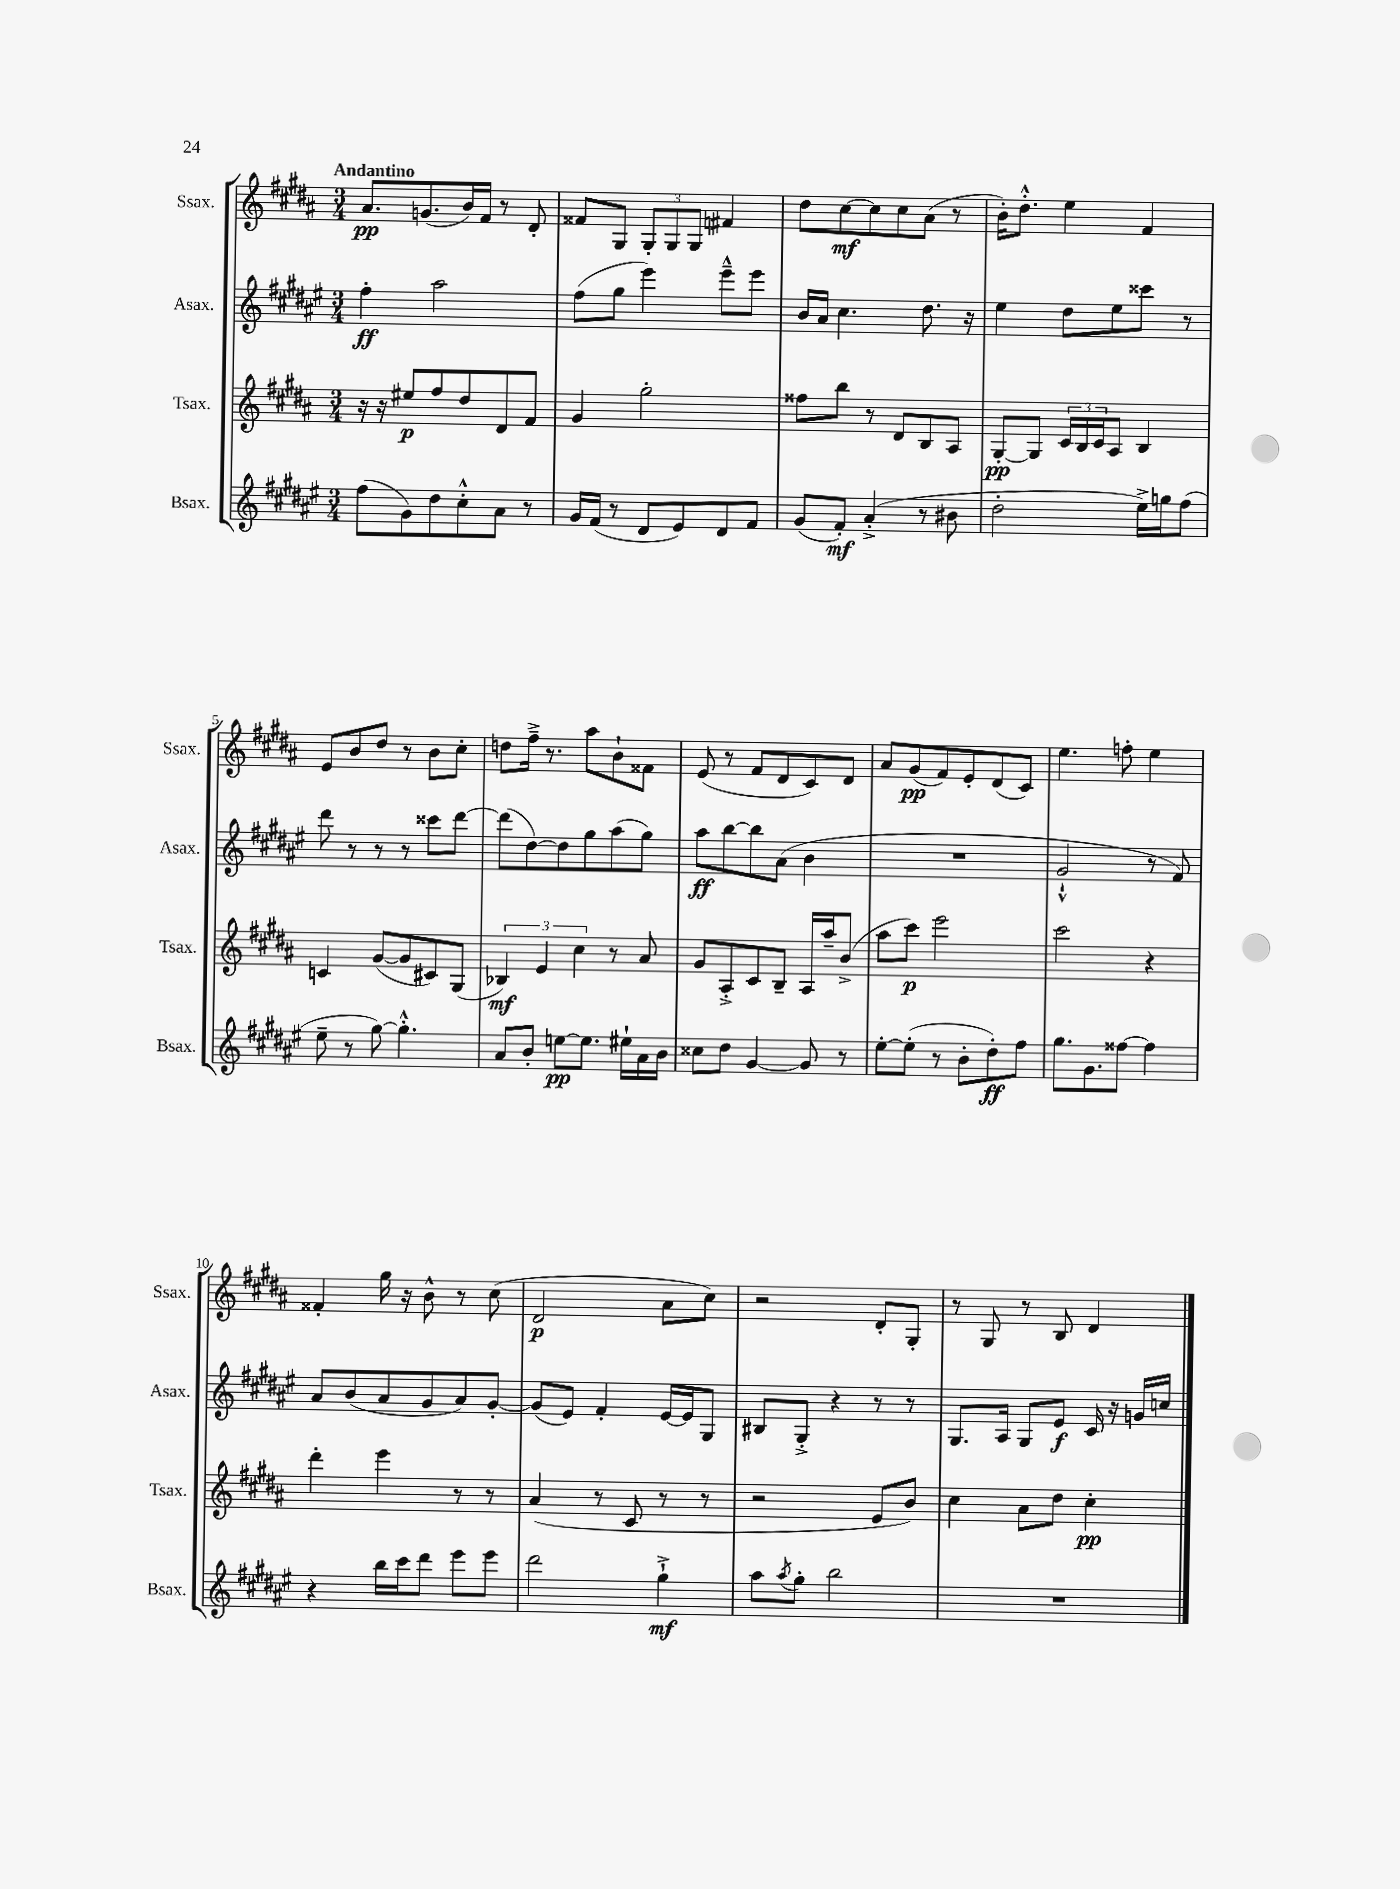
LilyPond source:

<<
\new StaffGroup <<
\new Staff = "s0" \with { instrumentName = "Ssax." shortInstrumentName = "Ssax." } {
    \clef treble \key b \major \numericTimeSignature \time 3/4 \tempo "Andantino"
    ais'8.\pp g'8.( b'16) fis'16 r8 dis'8-. |
    fisis'8 gis8 \tuplet 3/2 { gis8-. gis8 gis8 } fis'4 |
    dis''8 cis''8~\mf cis''8 cis''8 ais'8( r8 |
    b'16-.) dis''8.-.-^ e''4 fis'4 |
    e'8 b'8 dis''8 r8 b'8 cis''8-. |
    d''8 fis''16---> r8. ais''8 b'8-! fisis'8 |
    e'8( r8 fis'8 dis'8 cis'8) dis'8 |
    ais'8 gis'8\pp( fis'8) e'8-. dis'8( cis'8) |
    e''4. f''8-. e''4 |
    fisis'4-. gis''16 r16 b'8-^ r8 cis''8( |
    dis'2\p ais'8 cis''8) |
    r2 dis'8-. gis8-. |
    r8 gis8 r8 b8 dis'4 \bar "|." |
}
\new Staff = "s1" \with { instrumentName = "Asax." shortInstrumentName = "Asax." } {
    \clef treble \key fis \major \numericTimeSignature \time 3/4
    fis''4-.\ff ais''2 |
    fis''8( gis''8 eis'''4) eis'''8---^ eis'''8 |
    b'16 ais'16 cis''4. dis''8. r16 |
    eis''4 dis''8 eis''8 cisis'''8 r8 |
    dis'''8 r8 r8 r8 cisis'''8 dis'''8~ |
    dis'''8( dis''8~) dis''8 gis''8 ais''8( gis''8) |
    ais''8\ff b''8~ b''8 ais'8( b'4 |
    R2. |
    gis'2-!-^ r8 fis'8) |
    ais'8 b'8( ais'8 gis'8 ais'8) gis'8~-. |
    gis'8( eis'8) fis'4-. eis'16~ eis'16 gis8 |
    bis8 gis8-.-> r4 r8 r8 |
    gis8. ais16 gis8 eis'8\f cis'16 r16 g'16 c''16 \bar "|." |
}
\new Staff = "s2" \with { instrumentName = "Tsax." shortInstrumentName = "Tsax." } {
    \clef treble \key b \major \numericTimeSignature \time 3/4
    r16 r16 eis''8\p fis''8 dis''8 dis'8 fis'8 |
    gis'4 gis''2-. |
    fisis''8 b''8 r8 dis'8 b8 ais8 |
    gis8~-.\pp gis8 \tuplet 3/2 { cis'16 b16 cis'16 } ais8 b4 |
    c'4 gis'8~( gis'8 cis'8) gis8( |
    \tuplet 3/2 { bes4\mf) e'4 cis''4 } r8 ais'8 |
    gis'8 ais8-.-> cis'8 b8-- ais16 ais''16-- b'8->( |
    ais''8 cis'''8\p) e'''2 |
    cis'''2 r4 |
    dis'''4-. e'''4 r8 r8 |
    ais'4( r8 cis'8 r8 r8 |
    r2 e'8 b'8) |
    cis''4 ais'8 dis''8 cis''4-.\pp \bar "|." |
}
\new Staff = "s3" \with { instrumentName = "Bsax." shortInstrumentName = "Bsax." } {
    \clef treble \key fis \major \numericTimeSignature \time 3/4
    fis''8( gis'8) dis''8 cis''8-.-^ ais'8 r8 |
    gis'16 fis'16( r8 dis'8 eis'8) dis'8 fis'8 |
    gis'8( fis'8-.\mf) ais'4-.->( r8 bis'8 |
    dis''2-. eis''16->) g''16 fis''8( |
    eis''8-- r8 gis''8~) gis''4.-.-^ |
    ais'8 b'8-. e''8~\pp e''8. eis''16-! ais'16 b'16 |
    cisis''8 dis''8 gis'4~ gis'8 r8 |
    eis''8~-. eis''8-.( r8 b'8-. dis''8-.\ff) fis''8 |
    gis''8. gis'8. fisis''8~ fisis''4 |
    r4 b''16 cis'''16 dis'''8 eis'''8 eis'''8 |
    dis'''2 gis''4-!->\mf |
    ais''8 \acciaccatura { ais''8 } gis''8-. b''2 |
    R2. \bar "|." |
}
>>
>>
